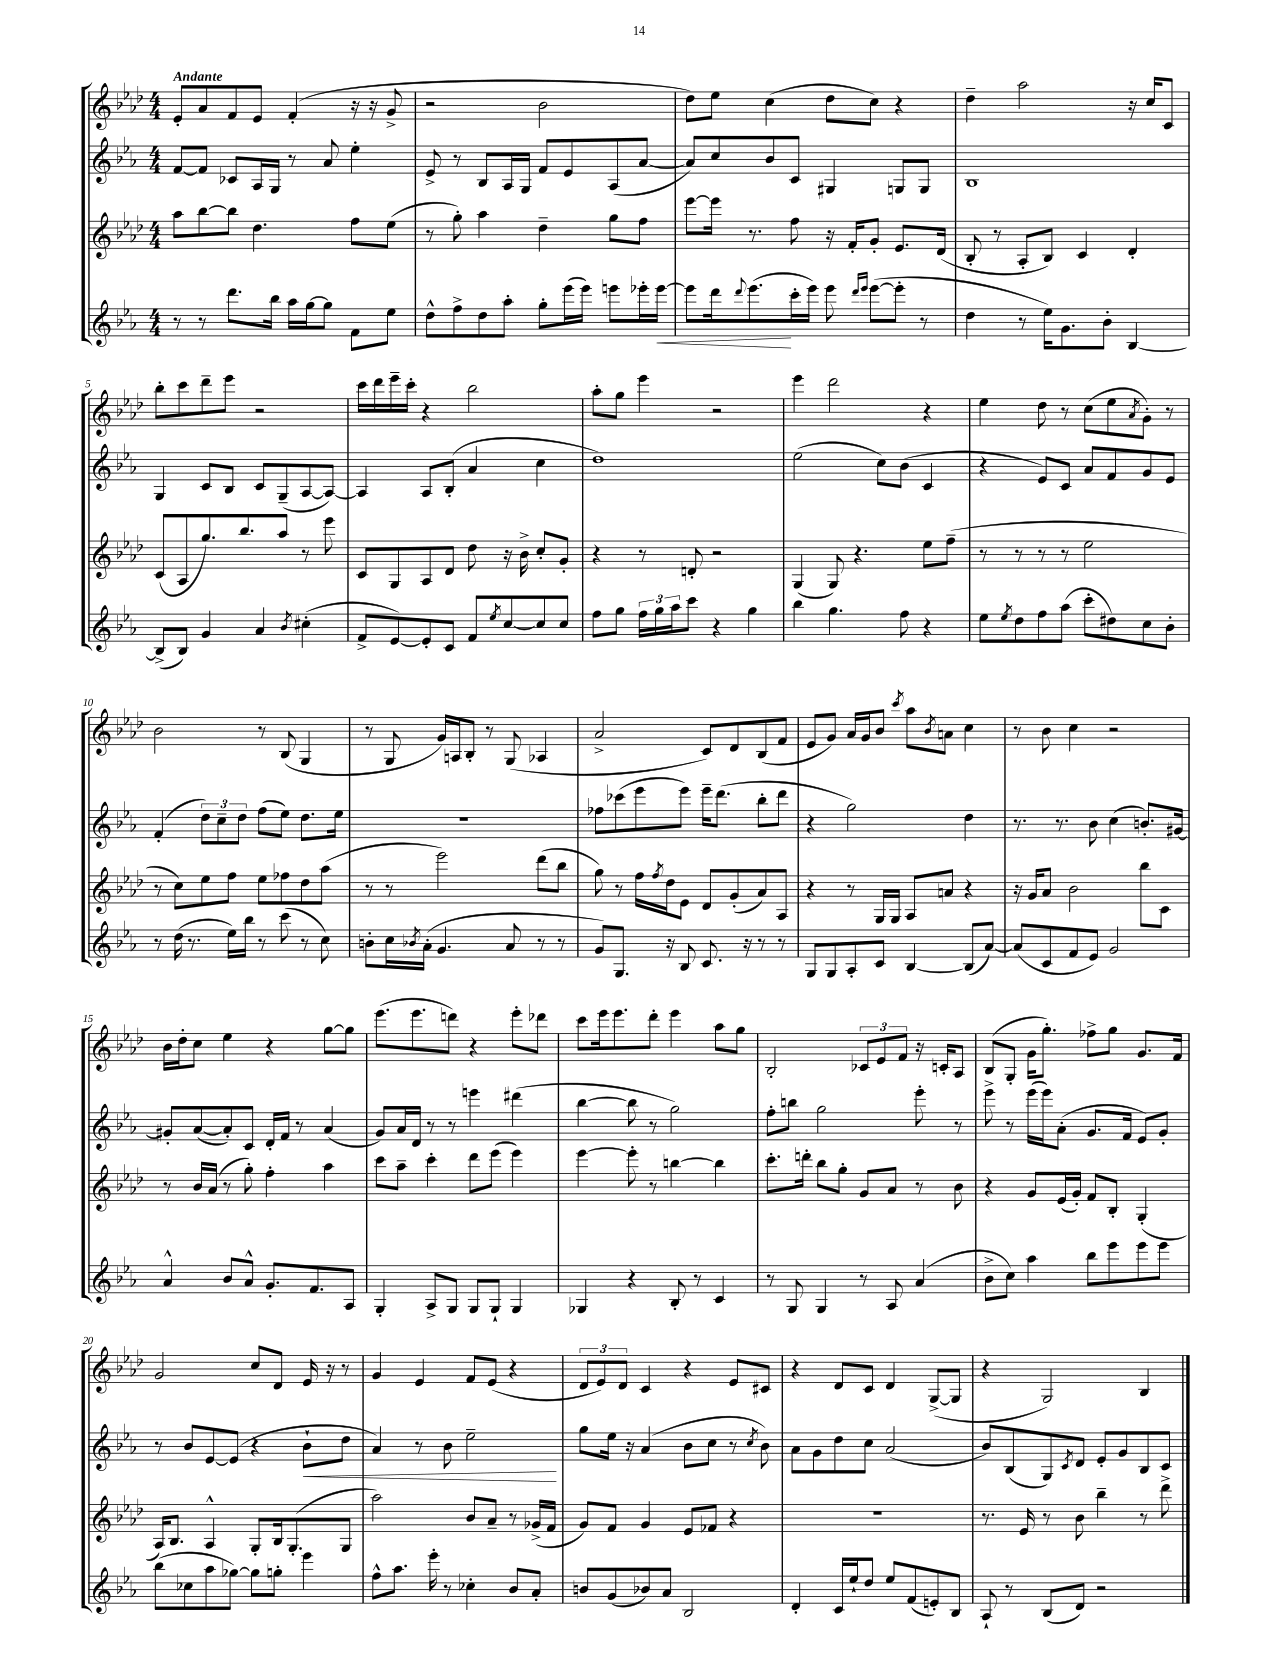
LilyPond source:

<<
\new StaffGroup <<
\new Staff = "s0" {
    \clef treble \key aes \major \numericTimeSignature \time 4/4 \tempo "Andante"
    ees'8-. aes'8 f'8 ees'8 f'4-.( r16 r16 g'8-> |
    r2 bes'2 |
    des''8) ees''8 c''4( des''8 c''8) r4 |
    des''4-- aes''2 r16 c''16 c'8 |
    bes''8-. c'''8 des'''8-- ees'''8 r2 |
    c'''16 des'''16 ees'''16-- c'''16-. r4 bes''2 |
    aes''8-. g''8 ees'''4 r2 |
    ees'''4 des'''2 r4 |
    ees''4 des''8 r8 c''8( ees''8 \acciaccatura { aes'8 } g'8-.) r8 |
    bes'2 r8 bes8( g4 |
    r8 g8 g'16) a16 bes8-. r8 g8( aes4 |
    aes'2-> c'8) des'8 bes8( f'8 |
    ees'8 g'8) aes'16 g'16 bes'8 \acciaccatura { c'''8 } aes''8 \acciaccatura { bes'8 } a'8 c''4 |
    r8 bes'8 c''4 r2 |
    bes'16 des''16-. c''8 ees''4 r4 g''8~ g''8 |
    ees'''8.( ees'''8. d'''8) r4 ees'''8-. des'''8 |
    c'''8 ees'''16 ees'''8. des'''8-. ees'''4 aes''8 g''8 |
    bes2-. \tuplet 3/2 { ces'8 ees'8 f'8 } r16 c'16-. aes8 |
    bes8( g8-. g'16 g''8.-.) fes''8-> g''8 g'8. f'16 |
    g'2 c''8 des'8 ees'16 r16 r8 |
    g'4 ees'4 f'8 ees'8( r4 |
    \tuplet 3/2 { des'8 ees'8) des'8 } c'4 r4 ees'8 cis'8 |
    r4 des'8 c'8 des'4 g8~->( g8 |
    r4 g2) bes4 \bar "|." |
}
\new Staff = "s1" {
    \clef treble \key ees \major \numericTimeSignature \time 4/4
    f'8~ f'8 ces'8 aes16 g16 r8 aes'8 ees''4-. |
    ees'8-> r8 bes8 aes16 g16 f'8 ees'8 aes8( aes'8~ |
    aes'8) c''8 bes'8 c'8 gis4 g8 g8 |
    bes1 |
    g4 c'8 bes8 c'8 g8--( aes8~ aes8~) |
    aes4 aes8 bes8-.( aes'4 c''4 |
    d''1) |
    ees''2( c''8) bes'8( c'4 |
    r4 ees'8) c'8 aes'8 f'8 g'8 ees'8 |
    f'4-.( \tuplet 3/2 { d''8) c''8-- d''8 } f''8( ees''8) d''8. ees''16 |
    R1 |
    fes''8 ces'''8( ees'''8 ees'''8) ees'''16-- d'''8.( bes''8-. d'''8 |
    r4 g''2) d''4 |
    r8. r8. bes'8 c''4( b'8.-.) gis'16~ |
    gis'8-. aes'8~( aes'8-.) c'8 d'16-. f'16 r8 aes'4( |
    g'8) aes'16 d'16 r8 r8 e'''4 dis'''4( |
    bes''4~ bes''8 r8 g''2) |
    f''8-. b''8 g''2 ees'''8-. r8 |
    ees'''8-> r8 ees'''16( ees'''16) aes'8-.( g'8. f'16 ees'8) g'8-. |
    r8 bes'8 ees'8~ ees'8( r4 bes'8-!\< d''8 |
    aes'4) r8 bes'8 ees''2--\! |
    g''8 ees''16 r16 aes'4( bes'8 c''8 r8 \acciaccatura { c''8 } bes'8) |
    aes'8 g'8 d''8 c''8 aes'2( |
    bes'8) bes8( g8) \acciaccatura { c'8 } d'8 ees'8-. g'8 bes8 c'8 \bar "|." |
}
\new Staff = "s2" {
    \clef treble \key aes \major \numericTimeSignature \time 4/4
    aes''8 bes''8~ bes''8 des''4. f''8 ees''8( |
    r8 g''8-.) aes''4 des''4-- g''8 f''8 |
    ees'''8~ ees'''16 r8. f''8 r16 f'16-. g'8-. ees'8. des'16( |
    bes8-. r8 aes8-. bes8) c'4 des'4-. |
    c'8( aes8 g''8.) bes''8. aes''8 r8 ees'''8 |
    c'8 g8 aes8 des'8 des''8 r16 bes'16-> c''8-. g'8-. |
    r4 r8 d'8-. r2 |
    g4( g8) r4. ees''8 f''8--( |
    r8 r8 r8 r8 ees''2 |
    r8 c''8) ees''8 f''8 ees''8 fes''8 des''8 aes''8( |
    r8 r8 ees'''2) des'''8( bes''8 |
    g''8) r8 f''16 \acciaccatura { f''8 } des''16 ees'8 des'8 g'8-.( aes'8) aes8 |
    r4 r8 g16 g16 aes8 a'8 r4 |
    r16 g'16 aes'8 bes'2 bes''8 c'8 |
    r8 bes'16 aes'16( r8 g''8-.) f''4-. aes''4 |
    c'''8 aes''8-- c'''4-. des'''8 ees'''8( ees'''4) |
    ees'''4~ ees'''8-. r8 b''4~ b''4 |
    c'''8.-. d'''16-. bes''8 g''8-. g'8 aes'8 r8 bes'8 |
    r4 g'8 ees'16( g'16-.) f'8 bes8-. g4-.( |
    aes16) bes8. aes4-^ g8-. bes16 g8.-.( g8 |
    aes''2) bes'8 aes'8-- r8 ges'16->( f'16 |
    g'8) f'8 g'4 ees'8 fes'8 r4 |
    R1 |
    r8. ees'16 r8 bes'8 bes''4-- r8 des'''8-> \bar "|." |
}
\new Staff = "s3" {
    \clef treble \key ees \major \numericTimeSignature \time 4/4
    r8 r8 d'''8. bes''16 aes''16 g''16~ g''8 f'8 ees''8 |
    d''8-^ f''8-> d''8 aes''8-. g''8-. ees'''16( ees'''16) e'''8 ees'''16-. ees'''16~\< |
    ees'''8 d'''16 \appoggiatura { d'''8 } ees'''8.\!( c'''16-. ees'''16) ees'''8 \grace { d'''16 ees'''16 } ees'''8~( ees'''8-. r8 |
    d''4 r8 ees''16) g'8. bes'8-. bes4~ |
    bes8->( bes8) g'4 aes'4 \acciaccatura { bes'8 } cis''4-.( |
    f'8-> ees'8~) ees'8-. c'8 f'8 \acciaccatura { ees''8 } c''8~ c''8 c''8 |
    f''8 g''8 \tuplet 3/2 { f''16 g''16 aes''16 } c'''8 r4 g''4 |
    bes''4 g''4. f''8 r4 |
    ees''8 \acciaccatura { ees''8 } d''8 f''8 aes''8( c'''8-. dis''8) c''8 bes'8-. |
    r8 d''16( r8. ees''16) bes''16 r8 c'''8( r8 c''8) |
    b'8-. c''16 \acciaccatura { bes'8 } aes'16-.( g'4. aes'8 r8 r8 |
    g'8) g8. r16 bes8 c'8. r16 r8 r8 |
    g8 g8 aes8-. c'8 bes4~ bes8( aes'8~) |
    aes'8( c'8 f'8 ees'8) g'2 |
    aes'4-^ bes'8 aes'8-^ g'8.-. f'8. aes8 |
    g4-. aes8-> g8 g8 g8-! g4 |
    ges4 r4 bes8-. r8 c'4 |
    r8 g8 g4 r8 aes8 aes'4( |
    bes'8-> c''8) aes''4 bes''8 ees'''8 ees'''8 ees'''8 |
    bes''8( ces''8 aes''8 ges''8~) ges''8 g''8-. ees'''4 |
    f''8-^ aes''8. ees'''16-. r8 ces''4-. bes'8 aes'8-. |
    b'8 g'8( bes'8) aes'8 bes2 |
    d'4-. c'16 ees''16-! d''8 ees''8 f'8( e'8-.) bes8 |
    aes8-! r8 bes8( d'8) r2 \bar "|." |
}
>>
>>
